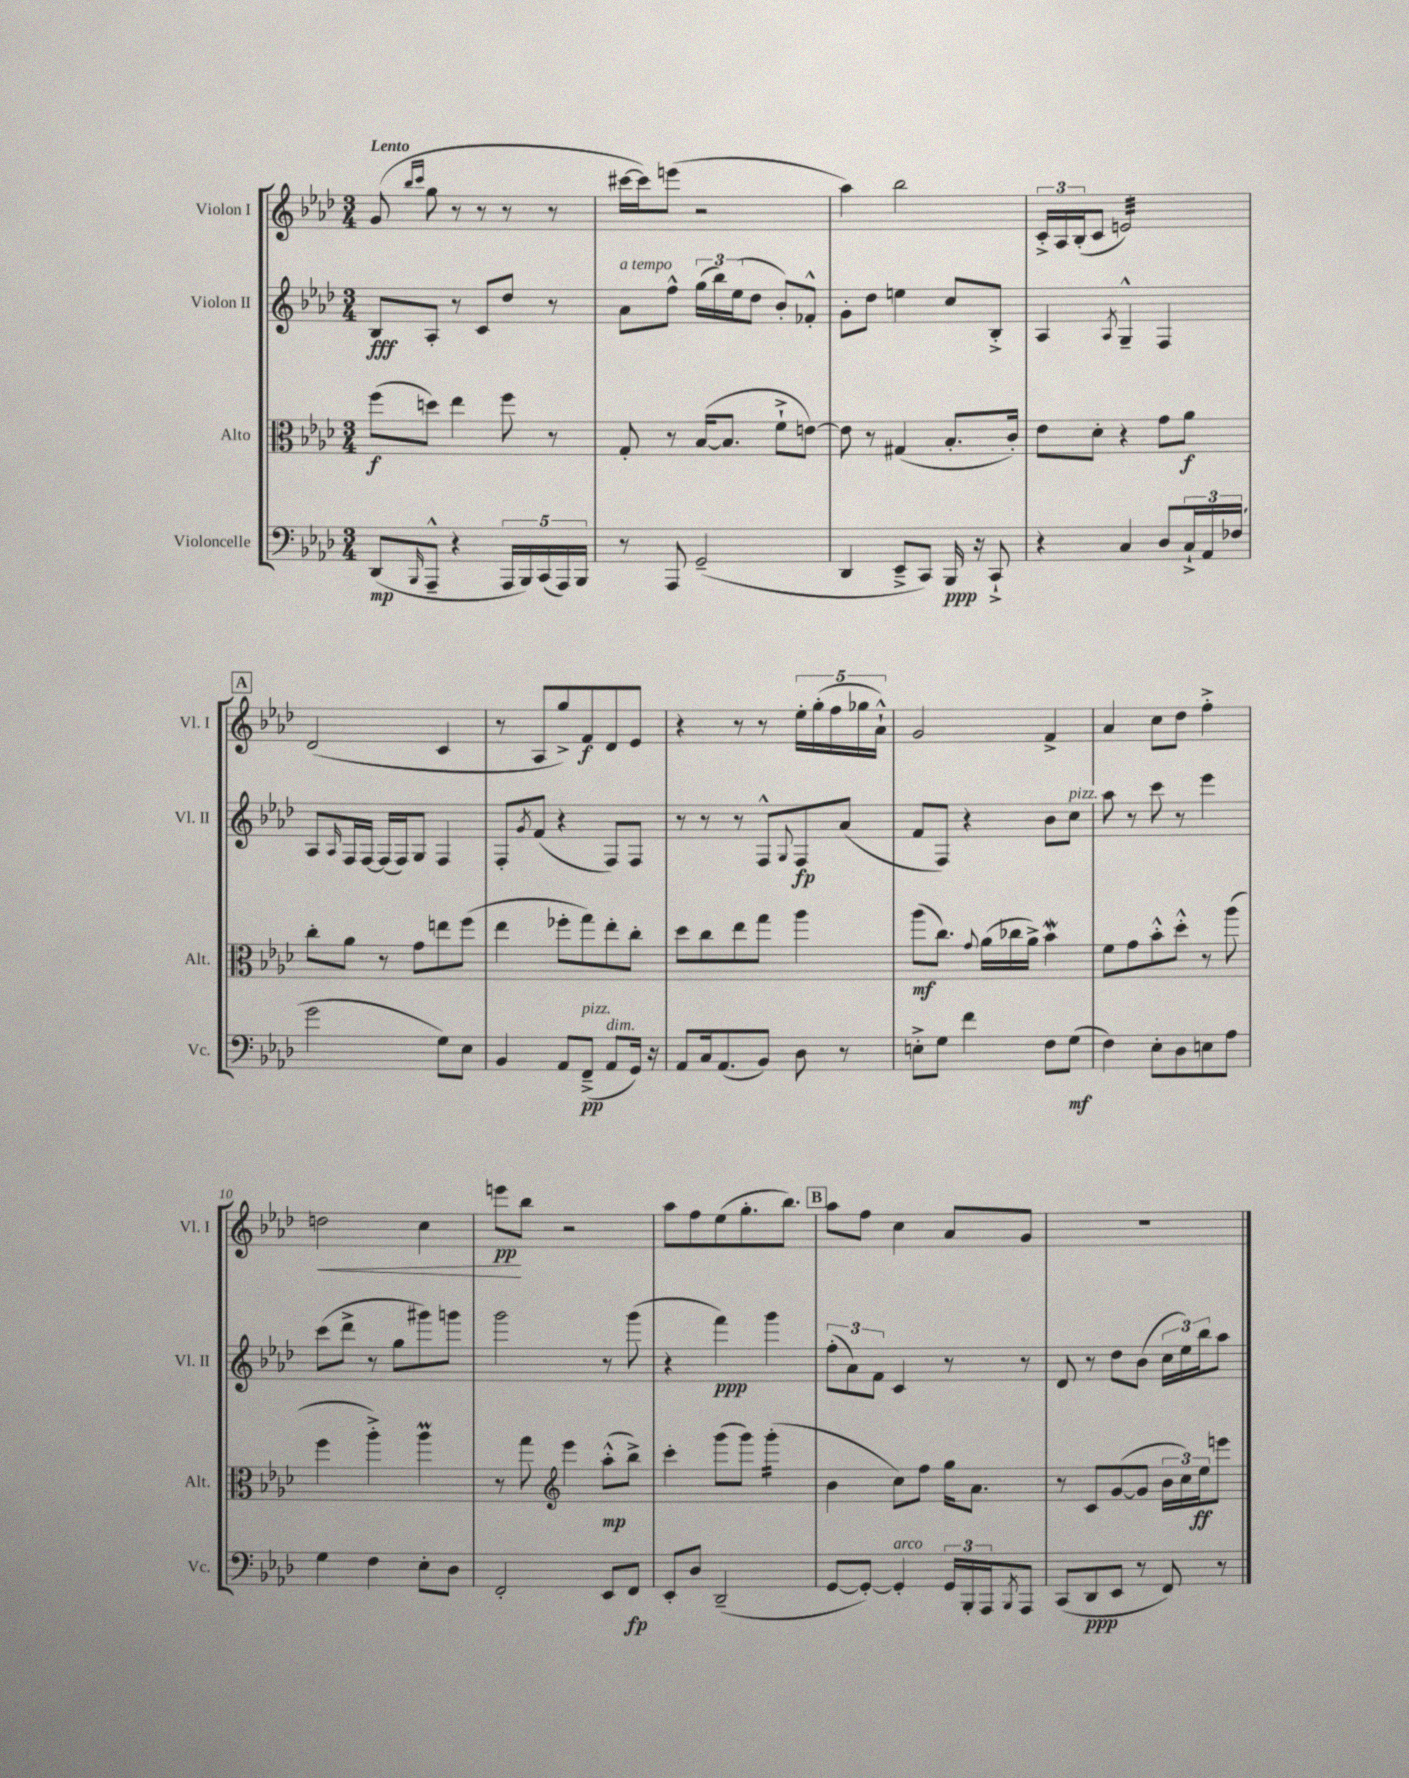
<<
\new StaffGroup <<
\new Staff = "s0" \with { instrumentName = "Violon I" shortInstrumentName = "Vl. I" } {
    \clef treble \key aes \major \numericTimeSignature \time 3/4 \tempo "Lento"
    g'8( \grace { bes''16 c'''16 } g''8 r8 r8 r8 r8 |
    cis'''16~ cis'''16) e'''8( r2 |
    aes''4) bes''2 |
    \tuplet 3/2 { c'16-.-> aes16 bes16-.( } c'8 e'2:32) |
    \mark \markup { \box "A" } des'2( c'4 |
    r8 aes8 g''8->) f'8\f des'8 ees'8 |
    r4 r8 r8 \tuplet 5/4 { ees''16-. g''16-.( f''16 ges''16 aes'16-!-^) } |
    g'2 f'4-> |
    aes'4 c''8 des''8 f''4-.-> |
    d''2\< c''4 |
    e'''8\pp\! bes''8 r2 |
    aes''8 f''8 ees''8( g''8.-. bes''8.) |
    \mark \markup { \box "B" } aes''8 f''8 c''4 aes'8 g'8 |
    R2. \bar "|." |
}
\new Staff = "s1" \with { instrumentName = "Violon II" shortInstrumentName = "Vl. II" } {
    \clef treble \key aes \major \numericTimeSignature \time 3/4
    bes8\fff aes8-. r8 c'8 des''8 r8 |
    aes'8^\markup { \italic "a tempo" } f''8-^ \tuplet 3/2 { g''16( bes''16) ees''16( } des''8 bes'8-.) fes'8-.-^ |
    g'8-. des''8 e''4 c''8 bes8-.-> |
    aes4 \acciaccatura { aes8 } g4---^ f4 |
    \mark \markup { \box "A" } aes8 \grace { aes16 } f16 f16~ f16( f16) g8 f4 |
    f8-. \acciaccatura { g'8 } f'8( r4 f8) f8 |
    r8 r8 r8 f8-^ \appoggiatura { g8 } f8\fp aes'8( |
    f'8 f8) r4 bes'8 c''8^\markup { \italic "pizz." } |
    aes''8 r8 c'''8 r8 ees'''4 |
    c'''8( des'''8-> r8 g''8 gis'''8) g'''8 |
    g'''2 r8 g'''8( |
    r4 f'''4\ppp) g'''4 |
    \mark \markup { \box "B" } \tuplet 3/2 { f''8-.( aes'8) f'8 } c'4 r8 r8 |
    des'8 r8 des''8 bes'8( \tuplet 3/2 { c''16 ees''16) bes''16 } aes''8 \bar "|." |
}
\new Staff = "s2" \with { instrumentName = "Alto" shortInstrumentName = "Alt." } {
    \clef alto \key aes \major \numericTimeSignature \time 3/4
    f''8\f( d''8) ees''4 f''8 r8 |
    g8-. r8 bes16~( bes8. f'8-!-> e'8~) |
    e'8 r8 gis4( bes8.-. c'16-.) |
    ees'8 des'8-. r4 g'8 aes'8\f |
    \mark \markup { \box "A" } c''8-. aes'8 r8 g'8 e''8 f''8( |
    ees''4 fes''8-. g''8) ees''8-. c''8-. |
    des''8 c''8 ees''8 g''8 aes''4 |
    aes''8\mf( c''8.) \appoggiatura { g'8 } aes'16( ces''16 aes'16->) bes'4\mordent |
    f'8 g'8 bes'8-.-^ des''8-.-^ r8 aes''8( |
    f''4 aes''4-.->) aes''4\prall |
    r8 g''8 \clef treble ees'''4 aes''8-.-^\mp( bes''8->) |
    c'''4-. g'''8( g'''8) g'''4:16-.( |
    \mark \markup { \box "B" } bes'4 c''8) f''8 g''16 aes'8. |
    r8 c'8 g'8~( g'8 \tuplet 3/2 { bes'16 c''16) ees''16\ff } e'''8 \bar "|." |
}
\new Staff = "s3" \with { instrumentName = "Violoncelle" shortInstrumentName = "Vc." } {
    \clef bass \key aes \major \numericTimeSignature \time 3/4
    des,8\mp( \grace { bes,,16 } aes,,8---^ r4 \tuplet 5/4 { aes,,16 bes,,16) c,16( aes,,16) bes,,16 } |
    r8 aes,,8 g,2--( |
    des,4 ees,8---> c,8) bes,,16\ppp r16 c,8-!-> |
    r4 c4 des8 \tuplet 3/2 { c16-!-> aes,16 fes16( } |
    \mark \markup { \box "A" } g'2 g8) ees8 |
    bes,4 aes,8 f,8--->\pp^\markup { \italic "pizz." }( aes,8^\markup { \italic "dim." } g,16) r16 |
    aes,8 c16 aes,8.( bes,8) des8 r8 |
    e8-.-> g8 f'4 f8 g8\mf( |
    f4) ees8-. des8 e8 aes8 |
    g4 f4 ees8-. des8 |
    f,2-. ees,8 f,8\fp |
    ees,8-. des8 des,2--( |
    \mark \markup { \box "B" } g,8~ g,8~-.) g,4-.^\markup { \italic "arco" } \tuplet 3/2 { g,16 bes,,16-. aes,,16 } \acciaccatura { bes,,8 } aes,,8 |
    c,8( des,8\ppp ees,8 r8 f,8) r8 \bar "|." |
}
>>
>>
